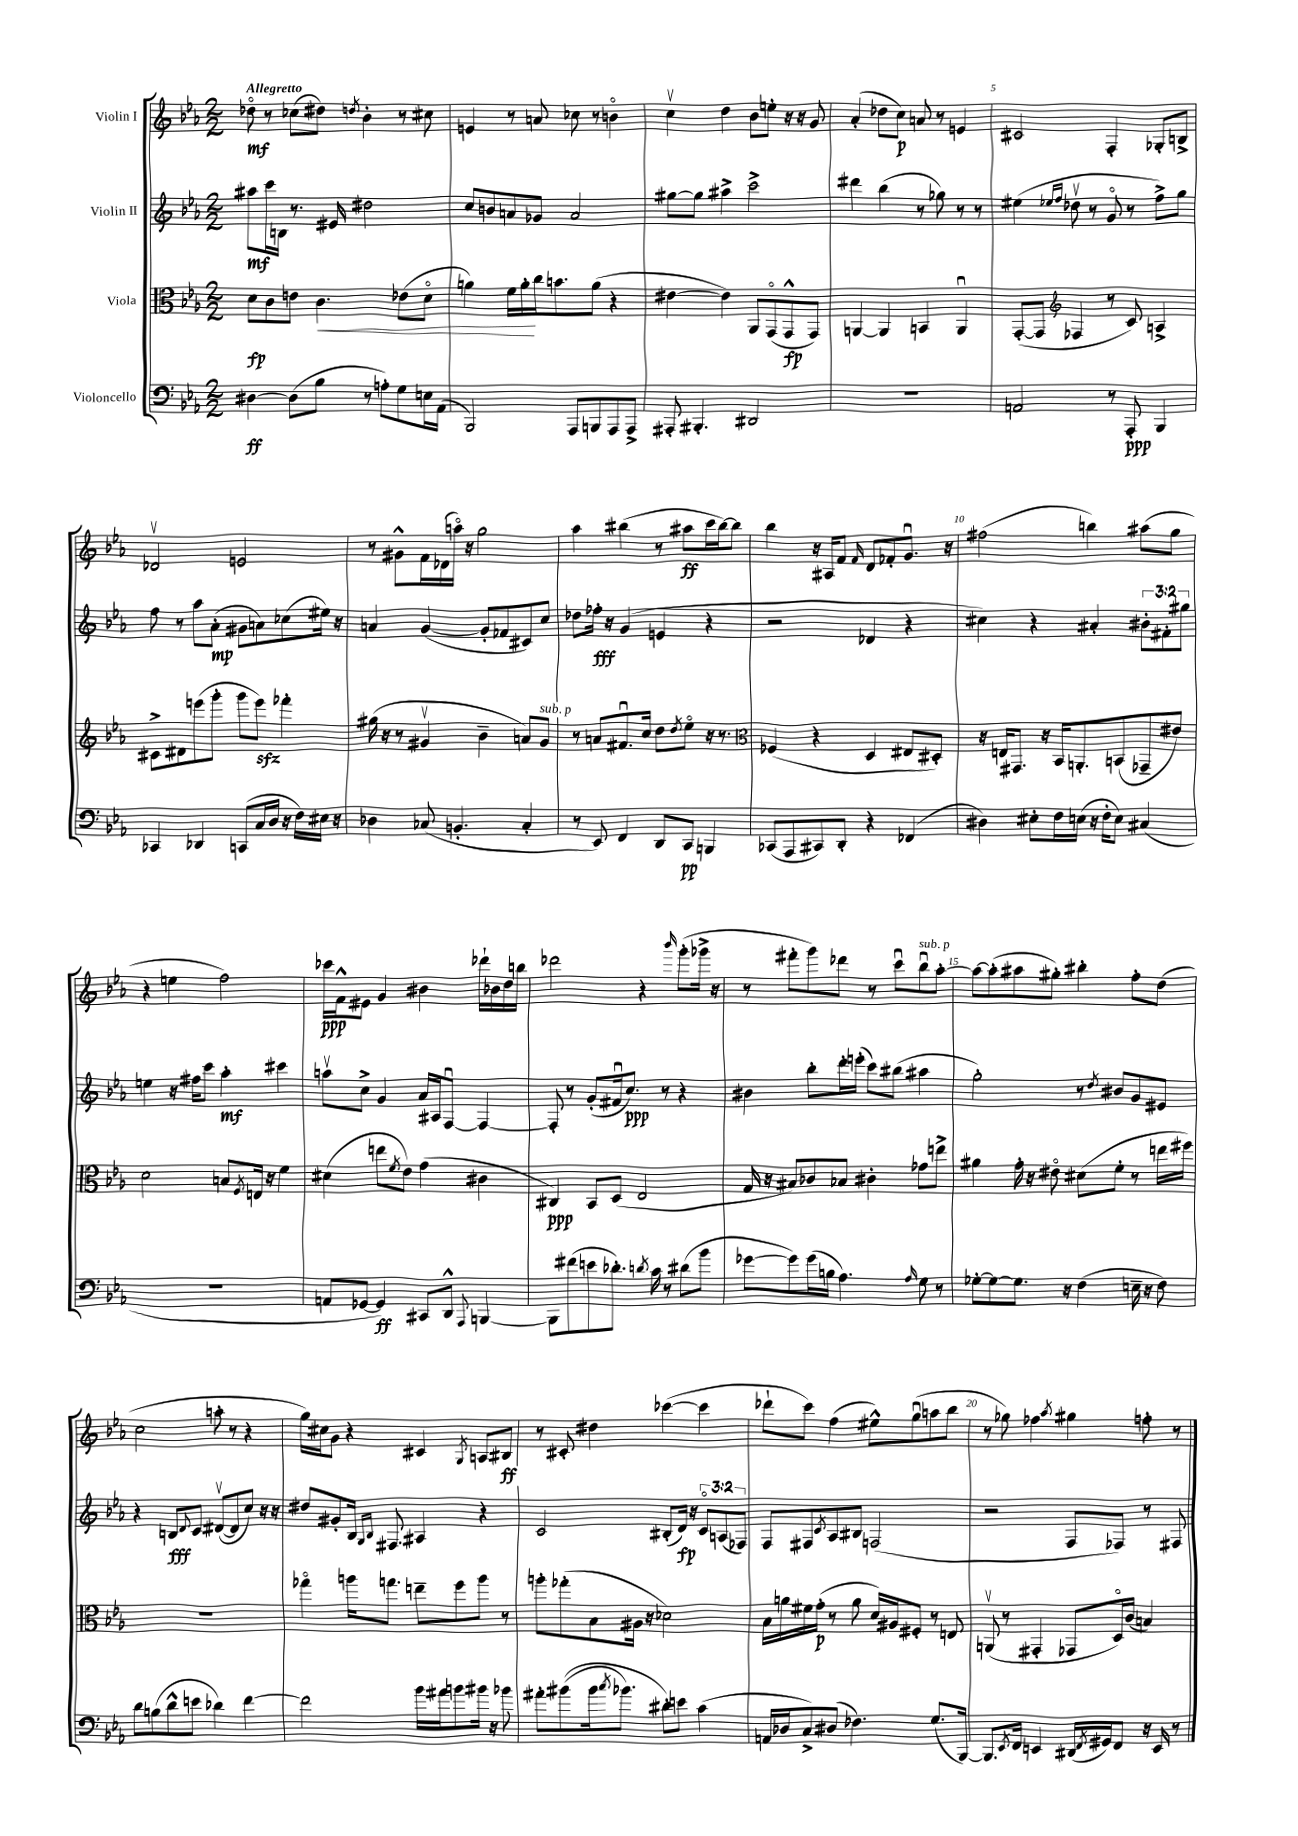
<<
\new StaffGroup <<
\new Staff = "s0" \with { instrumentName = "Violin I" } {
    \clef treble \key ees \major \numericTimeSignature \time 2/2 \tempo "Allegretto"
    des''8\flageolet\mf r8 ces''8( dis''8) \acciaccatura { d''8 } bes'4-. r8 cis''8 |
    e'4 r8 a'8 ces''8 r8 b'4\flageolet |
    c''4\upbow d''4 bes'8 e''8-. r16 r16 g'8 |
    aes'4-.( des''8 c''8\p) a'8 r8 e'4 |
    cis'2 f4-. ges8-. b8-> |
    des'2\upbow e'2 |
    r8 gis'8-^ f'16 des'16( a''16\flageolet) r16 g''2 |
    aes''4 bis''4( r8 ais''8\ff c'''16 bis''16~) bis''8 |
    bes''4 r16 ais16 f'8 \grace { f'16 } d'8 fes'8-. g'8.\downbow r16 |
    fis''2( b''4) ais''8( g''8 |
    r4 e''4 f''2) |
    ces'''16\ppp f'16-^ eis'8 g'4 bis'4 des'''16-! bes'16 d''16 b''16 |
    des'''2 r4 \grace { bes'''16 } g'''8-.( ges'''16-> r16 |
    r8 fis'''8-. g'''8) des'''8 r8 c'''8\downbow bes''8\downbow^\markup { \italic "sub. p" } aes''8~-. |
    aes''8~ aes''8-.( ais''8 gis''8-.) bis''4-. f''8-. d''8( |
    c''2 a''8-. r8 r4 |
    g''16) cis''16 g'8 r4 cis'4 \acciaccatura { g8 } a8 bis8\ff |
    r8 cis'8-. dis''4 ces'''4~( ces'''4 |
    des'''8-! c'''8) f''4( eis''8-^) g''8\downbow( a''8 bes''8 |
    r8 ges''8) fes''4 \acciaccatura { aes''8 } gis''4 f''8-. r8 \bar "|." |
}
\new Staff = "s1" \with { instrumentName = "Violin II" } {
    \clef treble \key ees \major \numericTimeSignature \time 2/2 \override Staff.TupletNumber.text = #tuplet-number::calc-fraction-text
    ais''8\mf c'''16 b16 r8. eis'16 dis''2 |
    c''8 b'8 a'8 ges'8 a'2 |
    gis''8~ gis''8 ais''4-> c'''2-> |
    dis'''4 bes''4( r8 ges''8) r8 r8 |
    eis''4( \grace { ees''16 f''16 } des''8\upbow r8 g'8\flageolet r8 f''8->) g''8 |
    f''8 r8 aes''8 aes'8-.\mp( gis'8 a'8) ces''8( eis''16) r16 |
    a'4 g'4~( g'8-. fes'8 cis'8) c''8 |
    des''8 fes''16-.\fff r16 g'4( e'4 r4 |
    r2 des'4 r4 |
    cis''4) r4 ais'4-. \tuplet 3/2 { bis'8-. fis'8-. gis''8 } |
    e''4 r16 fis''16 c'''8 aes''4-.\mf cis'''4 |
    a''8\upbow c''8-> g'4 aes'16 ais16 f8~\downbow f4~ |
    f8-. r8 g'8-.( fis'16\downbow c''8.\ppp) r8 r4 |
    bis'4 bes''8-. d'''16-. e'''16-.( c'''8) bis''8( ais''4 |
    g''2-.) r8 \acciaccatura { d''8 } bis'8 g'8 eis'8 |
    r4 b8\fff \appoggiatura { d'8 } c'8 dis'8~\upbow( dis'8 c''8) r16 r16 |
    dis''8 gis'8-. bes16 \grace { g16 bes16 } fis8. ais4 r4 |
    c'2 bis8-.( d'16\fp) r16 \tuplet 3/2 { c'8\flageolet a8( fes8) } |
    f8 fis8 \acciaccatura { c'8 } aes8 bis8 f2( |
    r2 f8 fes8) r8 fis8 \bar "|." |
}
\new Staff = "s2" \with { instrumentName = "Viola" } {
    \clef alto \key ees \major \numericTimeSignature \time 2/2
    d'8\fp c'8 e'8 c'4.\< ees'8( d'8\flageolet |
    a'4) f'16 a'16-.\! c''16 b'8. a'8( r4 |
    eis'4~ eis'4) aes,8 g,8\flageolet( g,8-^\fp g,8) |
    a,4~ a,4 b,4 a,4\downbow |
    g,8~-.( g,8 \clef treble fes4 r8 c'8) a4-> |
    cis'8-> dis'8 e'''8( g'''8-. g'''8 e'''8\sfz) fes'''4-. |
    gis''16( r16 r8 gis'4\upbow bes'4-- a'8) gis'8^\markup { \italic "sub. p" } |
    r8 a'8 fis'8.\downbow c''16 d''8 \acciaccatura { d''8 } ees''8\flageolet r16 r8. |
    \clef alto fes4( r4 d4 eis8 dis8-.) |
    r16 e16 gis,8. r16 bes,16 a,8.-. b,8( ges,8-- eis'8) |
    d'2 b8 \acciaccatura { f8 } e16 r16 f'4 |
    dis'4( e''8 \acciaccatura { f'8 } ees'8) g'4( cis'4 |
    cis4\ppp) bes,8 d8( ees2 |
    g16 r16 bis8) ces'8 bes8 cis'4-. ges'8 e''8-> |
    ais'4 g'16-. r16 eis'8\flageolet dis'8( f'8-. r8 e''16 fis''16) |
    R1 |
    ges''4\flageolet a''16 g''8. e''8-- f''8 a''8 r8 |
    a''8-. ges''8-.( bes8 ais16 r16 des'2) |
    bes16 a'16 fis'16 g'16-.\p( r8 a'8 d'16) ais16 fis8-. r8 e8 |
    a,8\upbow( r8 gis,4-. ges,8 d16\flageolet) c'16( b4) \bar "|." |
}
\new Staff = "s3" \with { instrumentName = "Violoncello" } {
    \clef bass \key ees \major \numericTimeSignature \time 2/2
    dis4~\ff dis8( bes8 r8 a8-.) g8 e16 aes,16( |
    bes,,2) aes,,8 b,,8 aes,,8 aes,,8-> |
    ais,,8-. bis,,4.-. dis,2 |
    R1 |
    a,2 r8 aes,,8-.\ppp bes,,4 |
    ces,4 des,4 c,8( c16 d16 r16 f16) eis16 r16 |
    des4 ces8( b,4.-. ces4-. |
    r8 ees,8) f,4 d,8 c,8\pp b,,4 |
    ces,8( aes,,8 cis,8) d,8-. r4 fes,4( |
    dis4) eis8-. f16 e16( r16 f16-. e8) cis4( |
    R1 |
    a,8 ges,8~ ges,4\ff) cis,8 d,8-^ \appoggiatura { aes,,8 } b,,4~ |
    b,,8 fis'8( e'8 des'8.-.) \acciaccatura { d'8 } c'16 r8 dis'8( bes'8 |
    ges'8~ ges'8) ges'16( b16 aes4.) \grace { aes16 } g8 r8 |
    ges8~-. ges8~ ges8. r16 f4( e16-- r16 f8) |
    d'8 b8( d'8-^ e'8 des'4) f'4~ |
    f'2 bes'16 ais'16 b'8 bis'16 r16 bes'8 |
    ais'8-. bis'8(\( bis'16 \acciaccatura { c''8 } bes'8.) dis'8-.\) e'8 c'4( |
    a,16 des16 c8->) dis8( fes4.) g8.( bes,,16~) |
    bes,,8. \acciaccatura { ees,8 } f,16 e,4 dis,16( \acciaccatura { f,8 } gis,16) f,8 r16 e,16 r8 \bar "|." |
}
>>
>>
\layout { \context { \Score \override BarNumber.break-visibility = ##(#f #t #t) barNumberVisibility = #(every-nth-bar-number-visible 5) } }
